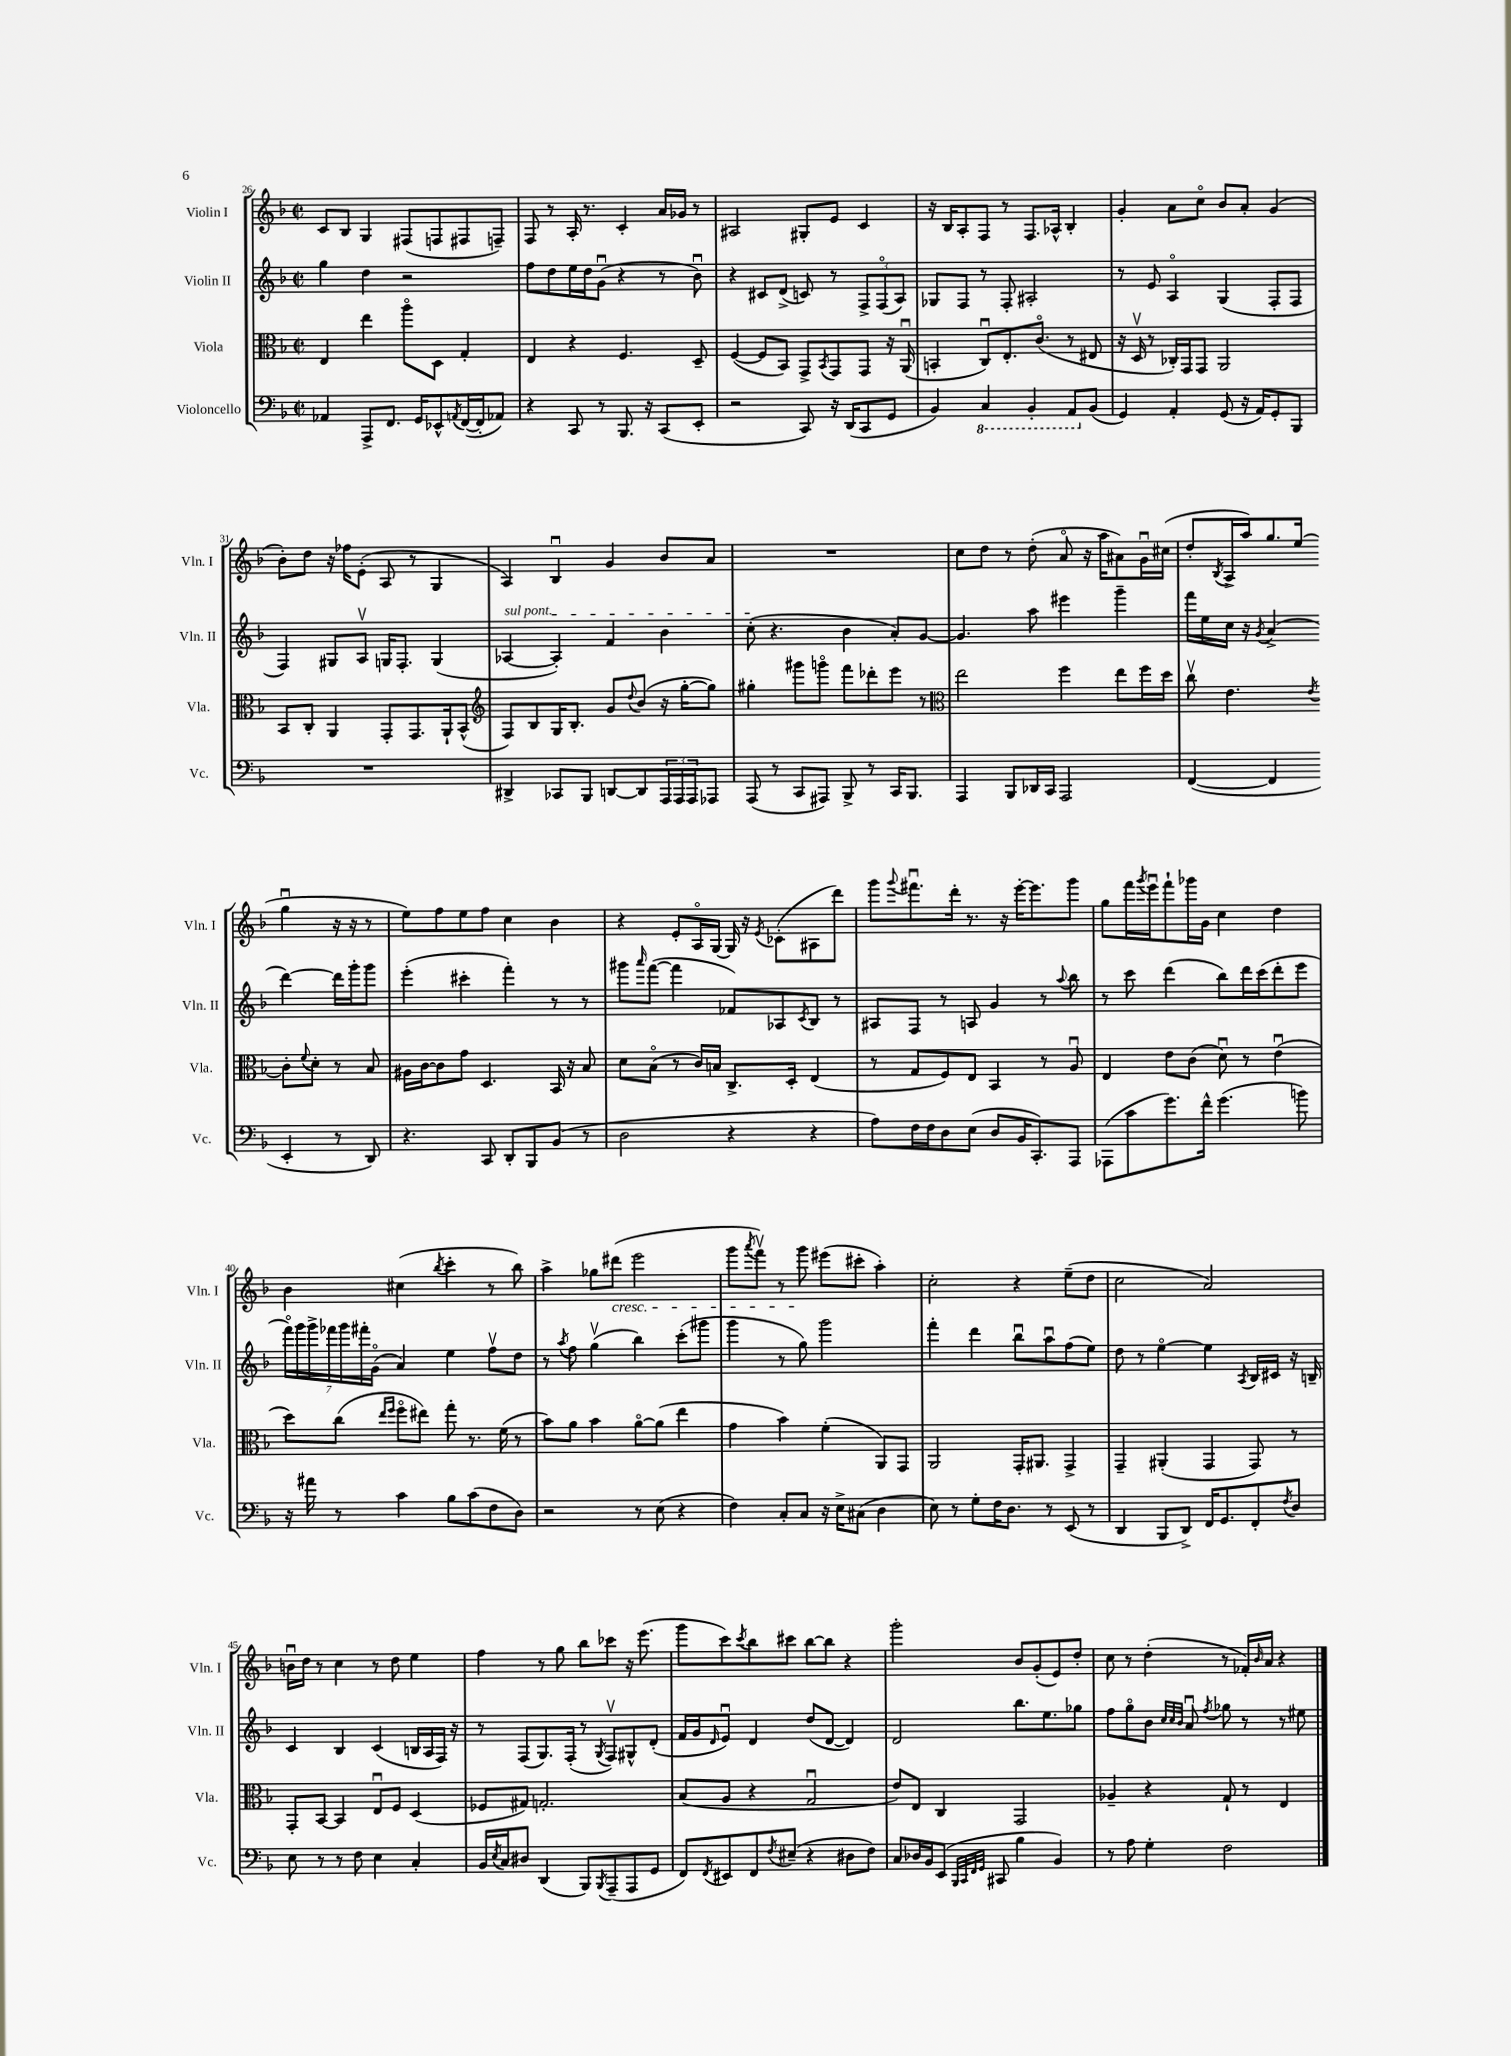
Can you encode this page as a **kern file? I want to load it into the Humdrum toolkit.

**kern	**kern	**kern	**kern
*staff4	*staff3	*staff2	*staff1
*clefF4	*clefC3	*clefG2	*clefG2
*k[b-]	*k[b-]	*k[b-]	*k[b-]
*M2/2	*M2/2	*M2/2	*M2/2
*met(c|)	*met(c|)	*met(c|)	*met(c|)
4AA-	4E	4gg	8c
.	.	.	8B-
8AAA^	4ee	4dd	4G
8.FF	.	.	.
.	8aao	2r	(8F#
16GG	.	.	.
8EE-^^	8D	.	8F
8qAA	.	.	.
([16FF	4G'	.	8F#
16FF']	.	.	.
8AA-)	.	.	8F~)
=	=	=	=
4r	4E	8ff	8F
.	.	8dd	8r
8CC	4r	16ee	16A'
.	.	16dd	8.r
8r	.	(8gu	.
8.BBB-	4.F	4r	4c'
16r	.	.	.
(8CC	.	8r	16a
.	.	.	16g-
8EE'	8D~	8b-u)	8r
=	=	=	=
2r	([4F	4r	2A#
.	8F]	8c#	.
.	8BB-)	(8d^	.
8CC)	8GG^	8c)	8G#'
.	8qBB-	.	.
16r	8GG	8r	8e
(16DD	.	.	.
8CC	8GG	12F^	4c
.	.	(12Fo	.
8GG	16r	.	.
.	.	12A)	.
.	(16AAu	.	.
=	=	=	=
4BB-)	4BB'	8G-	16r
.	.	.	16B-
.	.	8F	8A'
4CC	8Cu)	8r	8F
.	8.E'	8F'	8r
4BBB-'	.	2A#'	8.F
.	(8.co	.	.
.	.	.	16A-^^
8AAA	8r	.	4B-'
(8BB-	8E#	.	.
=	=	=	=
4GG)	16r	8r	4g'
.	16Dv	.	.
.	8r	8e	.
4AA'	16C-')	4Ao	8a
.	16GG	.	.
.	8GG	.	8cco
(8GG	2AA	(4G	8b-
16r	.	.	8a'
16AA)	.	.	.
8GG'	.	8F'	(4g
8BBB-	.	8F	.
=	=	=	=
1r	8BB-	4F)	8b-')
.	8C'	.	8dd
.	4AA	8G#	16r
.	.	.	16ff-
.	.	8Av	(8e'
.	8GG'	16G	8A
.	.	8.F'	.
.	8.GG	.	8r
.	.	(4G	4G
.	16AA`	.	.
.	(8BB-^^	.	.
=	=	=	=
*	*clefG2	*	*
4DD#^	8F)	[4A-	4A)
.	8B-	.	.
8CC-	16G	4A-'])	4B-u
.	8.B-'	.	.
8BBB-	.	.	.
[8DD	8g	4f	4g
.	8qqdd	.	.
8DD]	(8b-	.	.
24AAA	16r	4b-	8b-
24AAA	.	.	.
.	[16gg'	.	.
24AAA	.	.	.
8AAA-	8gg])	.	8a
=	=	=	=
(8AAA	4gg#'	(8cc'	1r
8r	.	4.r	.
8CC	8ggg#	.	.
8AAA#)	8gggo	.	.
8BBB-^	8fff	4b-	.
8r	8ddd-'	.	.
16CC	8eee	8a')	.
8.BBB-	.	.	.
.	8r	[8g	.
=	=	=	=
*	*clefC3	*	*
4AAA	2ee	4.g]	8cc
.	.	.	8dd
8BBB-	.	.	8r
16DD-	.	8aa	(8dd'
16CC	.	.	.
2AAA	4ff	4eee#	8ao
.	.	.	16r
.	.	.	16aa
.	8ee	4ggg~	8a#)
.	16ff	.	16gu
.	16dd	.	(16cc#
=	=	=	=
([4FF	8ccv	16fff	8dd'
.	.	16ee	.
.	.	.	8qB-
.	4.e	16cc	16A^
.	.	16r	16aa)
.	.	8qg	.
4FF]	.	(4a^	8.gg
.	.	.	(16ee
.	8qe	.	.
4EE'	8c'	[4ddd)	4ggu
.	8qqf	.	.
.	8d'	.	.
8r	8r	16ddd]	16r
.	.	16ggg'	16r
8DD)	8B-	8ggg	8r
=	=	=	=
4.r	16A#	(4eee'	8ee)
.	[16c	.	.
.	8c]	.	8ff
.	8g	4ccc#'	8ee
8CC	4.D	.	8ff
8DD'	.	4fff')	4cc
8BBB-	.	.	.
(8BB-	16BB-	8r	4b-
.	16r	.	.
8r	8B-	8r	.
=	=	=	=
2D	8d	8ggg#	4r
.	.	16qqaaa	.
.	(8B-o	([8fff	.
.	8r	4fff]	8e'
.	16c)	.	16Ao
.	16B	.	[16G
4r	8.C^	8f-)	16G]
.	.	.	16r
.	.	.	8qe
.	.	8A-	(8c-'
.	16D'	.	.
.	.	8qc	.
4r	(4E	8B-	8A#
.	.	8r	8ddd)
=	=	=	=
8A)	8r	8A#	8ggg
.	.	.	8qqggg
16F	8G	8F	8.fff#u
16F	.	.	.
8D	8F)	8r	.
.	.	.	16ddd'
(8E	8E	8A	8.r
8D	4BB-	4g	.
.	.	.	16r
16BB-	.	.	[16eee'
8.CC')	.	.	8.eee]
.	8r	8r	.
.	.	8qqaa	.
8AAA	8Au	8bb-	8ggg
=	=	=	=
(8AAA-	4E	8r	8gg
8c	.	8ccc	16fff
.	.	.	8qggg
.	.	.	16eeeu
8.g)	8e	(4ddd	8fff`
.	(8c	.	16ggg-
16f^^	.	.	16g
(4.g	8du)	8bb-)	4cc
.	8r	16ddd	.
.	.	(16ccc	.
.	(4eu	8ddd'	4dd
8b)	.	8eee	.
=	=	=	=
16r	8dd)	28fffo)	4b-
.	.	28ggg	.
16a#	.	.	.
.	.	28ggg^	.
.	.	28fff-	.
8r	(8cc	.	.
.	.	28ggg	.
.	.	28fff#'	.
.	.	(28go	.
.	16qqee	.	.
.	16qqff	.	.
4c	8ffo	4a)	(4cc#
.	8ee#)	.	.
.	.	.	8qbb-
8B-	8gg'	4ee	4ccc'
(8c	8.r	.	.
8F	.	8ffv	8r
.	(16f	.	.
8D)	8r	8dd	8bb-)
=	=	=	=
2r	8b-)	8r	4aa^
.	.	8qaa	.
.	8a	8ff	.
.	4b-	(4ggv	8gg-
.	.	.	(8ddd#
8r	[8ao	4bb-)	2eee
(8E	(8a]	.	.
4r	4ee	(8ccc'	.
.	.	8ggg#	.
=	=	=	=
4F)	4g	4ggg	8ggg
.	.	.	8qaaa
.	.	.	8fffv)
8C'	4b-)	8r	8r
8C	.	8gg)	8ggg
16r	(4f'	2ggg	(8eee#
16E^	.	.	.
(8C#	.	.	8ccc#'
4D	8AA)	.	4aa')
.	8GG	.	.
=	=	=	=
8E)	2AA	4fff'	2cc'
8r	.	.	.
8G'	.	4ddd	.
16F	.	.	.
8.D	.	.	.
.	16GG'	8bb-u	4r
.	8.AA#	.	.
8r	.	8aau	.
(8EE	4GG^	(8ff	(8ee~
8r	.	8ee)	8dd
=	=	=	=
4DD	4GG~	8dd	2cc
.	.	8r	.
8BBB-	(4AA#'	[4eeo	.
8DD^)	.	.	.
16FF	4GG	4ee]	2a)
8.GG	.	.	.
.	.	8qA	.
8FF'	8GG)	16B-	.
.	.	16c#	.
8qF	.	.	.
8D	8r	16r	.
.	.	16B~	.
=	=	=	=
8E	8GG'	4c	16bu
.	.	.	16dd
8r	[8BB-	.	8r
8r	4BB-]	4B-	4cc
8F	.	.	.
4E	8Eu	(4c	8r
.	8F	.	8dd
4C'	(4D	16B	4ee
.	.	16A	.
.	.	16F)	.
.	.	16r	.
=	=	=	=
16BB-	8F-	8r	4ff
8qE	.	.	.
16C	.	.	.
8D#	8G#)	(8F	.
(4DD	2.G'	8.G)	8r
.	.	.	8gg
.	.	(16F'	.
8BBB-)	.	8r	8bb-
8qBBB-	.	8qG	.
(8AAA~	.	8Fv)	8ccc-
8AAA	.	8G#^^	16r
.	.	.	(8.eee
8GG	.	(8d'	.
=	=	=	=
8FF)	(8B-	16f	8ggg
.	.	16g	.
8qFF	.	16qqd	.
8EE#	8A	8eu)	8ccc)
.	.	.	8qccc
8FF	4r	4d	8bb-
8qF	.	.	.
(8E#~	.	.	8ccc#
4r	2Gu	(8dd	[8bb-
.	.	[8d	8bb-]
8D#	.	4d])	4r
8F)	.	.	.
=	=	=	=
8C	8e)	2d	2ggg'
16D-	8E	.	.
16BB-	.	.	.
(8EE	4C	.	.
32qqBBB-	.	.	.
32qqCC	.	.	.
32qqFF	.	.	.
32qqGG	.	.	.
8CC#	.	.	.
4B-	2GG	8.bb-	8b-
.	.	.	(8g'
.	.	8.ee	.
4BB-)	.	.	8e)
.	.	8gg-	8dd'
=	=	=	=
8r	4A-~	8ff	8cc
8A	.	8ggo	8r
4G'	4r	8b-	(4dd'
.	.	32qqcc	.
.	.	32qqcc	.
.	.	32qqb-	.
.	.	8au	.
.	.	8qff	.
2F	8G`	8gg-	8r
.	8r	8r	16f-')
.	.	.	16qqb-
.	.	.	16a
.	4E	8r	4r
.	.	8ee#	.
==	==	==	==
*-	*-	*-	*-
